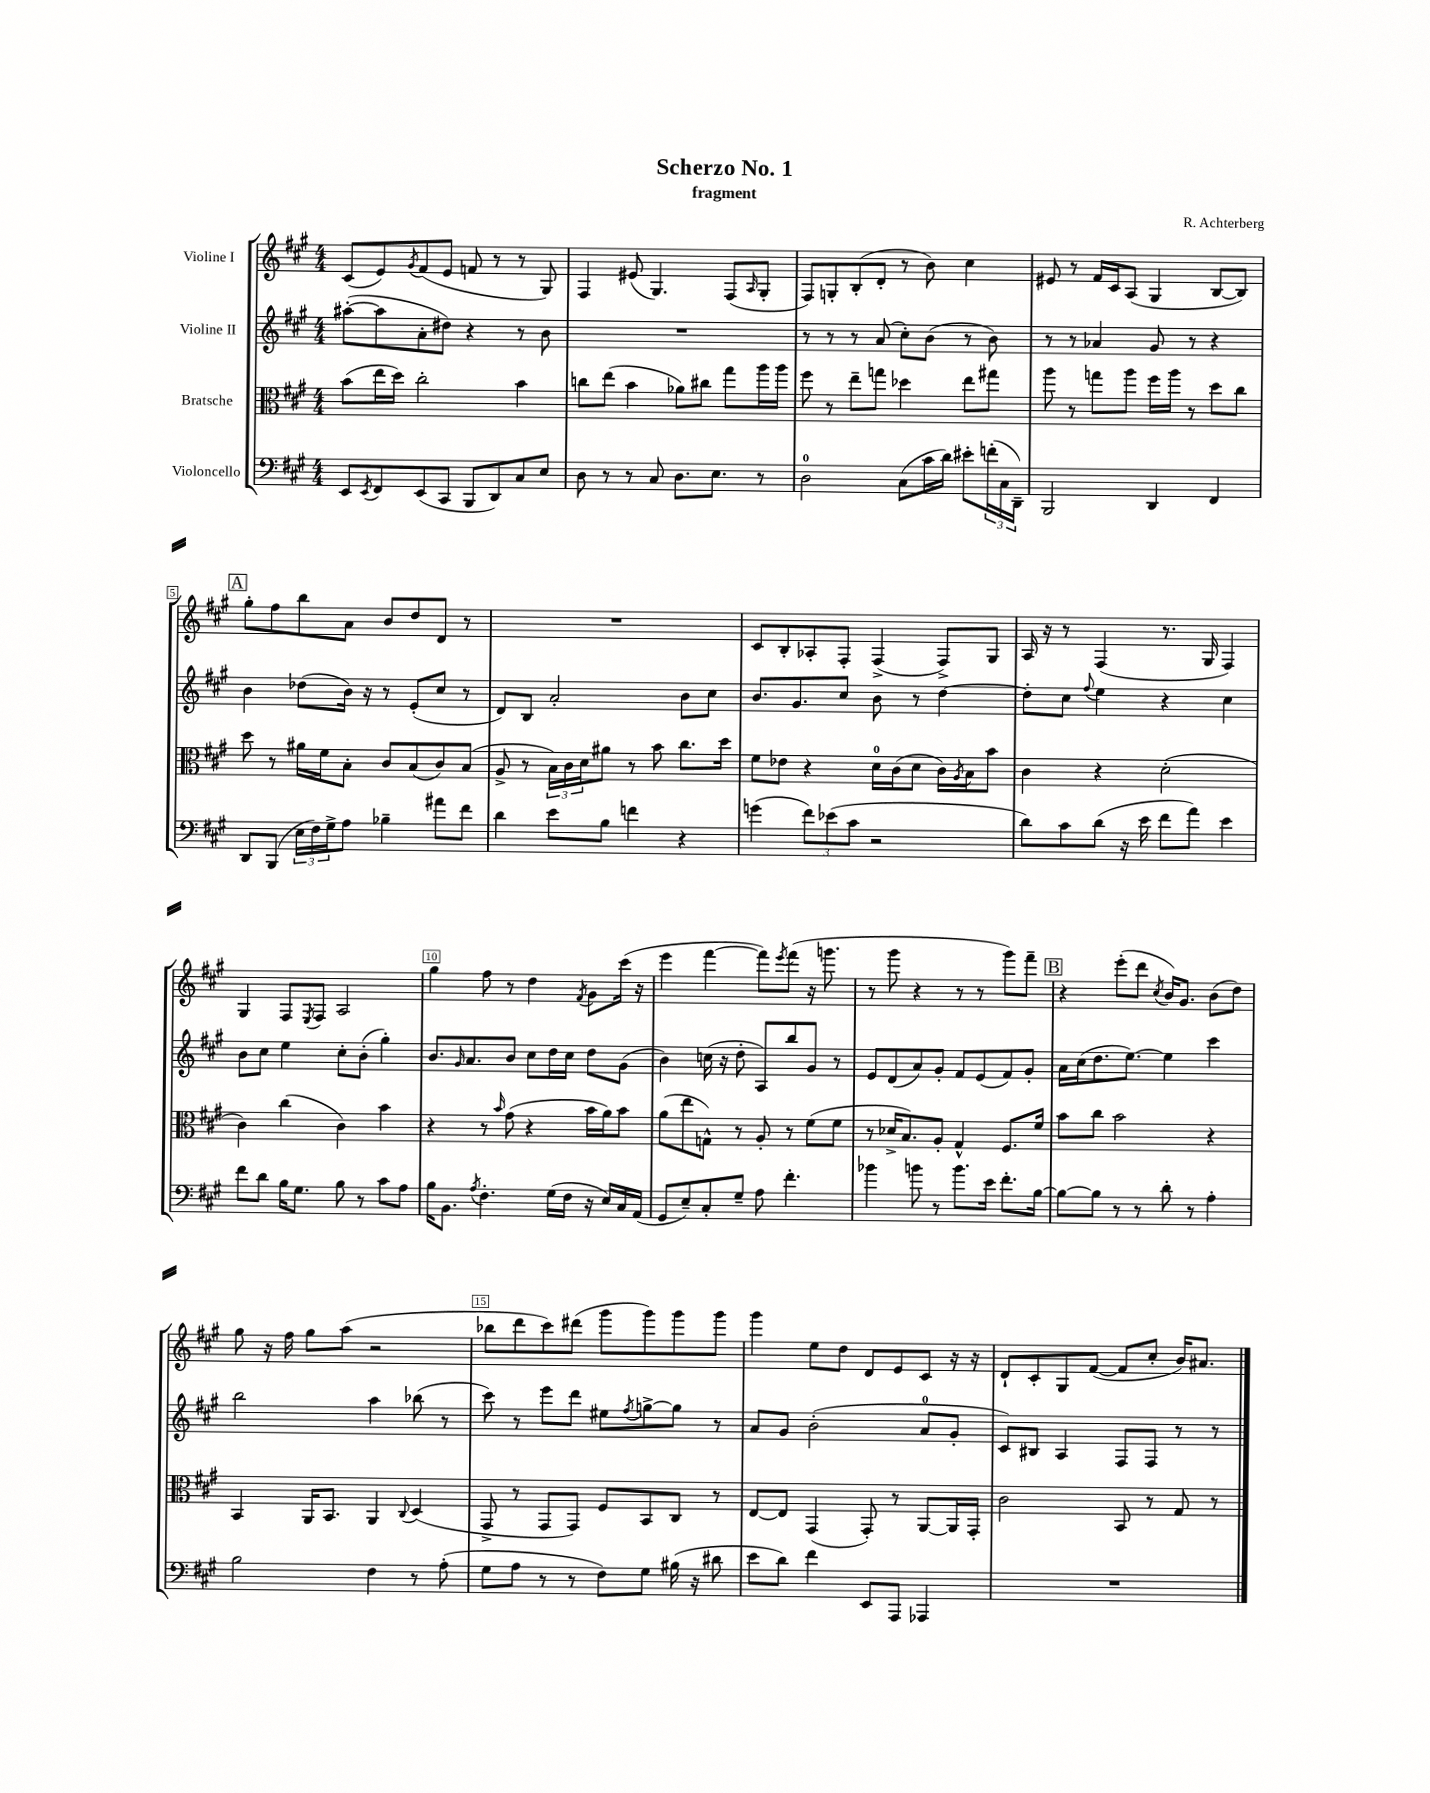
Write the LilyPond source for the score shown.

\header { title = "Scherzo No. 1" composer = "R. Achterberg" subtitle = "fragment" }
<<
\new StaffGroup <<
\new Staff = "s0" \with { instrumentName = "Violine I" } {
    \clef treble \key a \major \numericTimeSignature \time 4/4
    cis'8( e'8) \acciaccatura { gis'8 } fis'8( e'8 f'8 r8 r8 gis8) |
    fis4 eis'8( gis4.) fis8( \grace { a16 } gis8-. |
    fis8) g8-. b8-.( d'8-. r8 b'8) cis''4 |
    eis'8 r8 fis'16 cis'16 a8( gis4 b8~ b8) |
    \mark \markup { \box "A" } gis''8-. fis''8 b''8 a'8 b'8 d''8 d'8 r8 |
    R1 |
    cis'8 b8-. aes8-. fis8-. fis4->( fis8->) gis8 |
    a16 r16 r8 fis4( r8. gis16 fis4) |
    gis4 fis8 \acciaccatura { e8 } fis8 a2 |
    gis''4 fis''8 r8 d''4 \acciaccatura { fis'8 } gis'8 cis'''16( r16 |
    e'''4 fis'''4~ fis'''8) \acciaccatura { e'''8 } fis'''8( r16 g'''8. |
    r8 gis'''8 r4 r8 r8 gis'''8) fis'''8-- |
    \mark \markup { \box "B" } r4 e'''8-.( d'''8 \acciaccatura { cis''8 } b'16) gis'8. b'8( d''8) |
    gis''8 r16 fis''16 gis''8 a''8( r2 |
    bes''8 d'''8 cis'''8) dis'''8( gis'''8 gis'''8) gis'''8 gis'''8 |
    gis'''4 e''8 d''8 d'8 e'8 cis'8 r16 r16 |
    d'8-! cis'8-. gis8 fis'8~( fis'8 cis''8-. b'16) ais'8. \bar "|." |
}
\new Staff = "s1" \with { instrumentName = "Violine II" } {
    \clef treble \key a \major \numericTimeSignature \time 4/4
    ais''8~-.( ais''8 a'8-. dis''8) r4 r8 b'8 |
    R1 |
    r8 r8 r8 a'8( cis''8-.) b'8( r8 b'8) |
    r8 r8 aes'4 gis'8 r8 r4 |
    \mark \markup { \box "A" } b'4 des''8( b'16) r16 r8 e'8-.( cis''8 r8 |
    d'8) b8 a'2-. b'8 cis''8 |
    b'8. gis'8. cis''8 b'8 r8 d''4~ |
    d''8-. cis''8 \appoggiatura { fis''8 } e''4 r4 cis''4 |
    b'8 cis''8 e''4 cis''8-. b'8-.( gis''4-.) |
    b'8. \grace { gis'16 } a'8. b'8 cis''8 d''16 cis''16 d''8 gis'8( |
    b'4) c''16( r16 d''8-. a8) b''8 gis'8 r8 |
    e'8 d'8( a'8) gis'8-. fis'8 e'8( fis'8) gis'8-. |
    \mark \markup { \box "B" } a'16 cis''16( d''8. e''8.~) e''4 cis'''4 |
    b''2 a''4 bes''8( r8 |
    cis'''8) r8 e'''8 d'''8 eis''8 \acciaccatura { fis''8 } g''8~-> g''8 r8 |
    a'8 gis'8 b'2-.( a'8-0 gis'8-. |
    cis'8) bis8 a4 fis8 fis8 r8 r8 \bar "|." |
}
\new Staff = "s2" \with { instrumentName = "Bratsche" } {
    \clef alto \key a \major \numericTimeSignature \time 4/4
    b'8( e''16 d''16) cis''2-. b'4 |
    c''8 e''8( b'4 aes'8) cis''8 gis''8 a''16 a''16 |
    fis''8 r8 e''8-- g''8 des''4 e''8 gis''8 |
    a''8 r8 g''8 a''8 fis''16 a''16 r8 d''8 cis''8 |
    \mark \markup { \box "A" } d''8 r8 ais'16 fis'16 b8-. cis'8 b8( cis'8) b8( |
    a8-> r8 \tuplet 3/2 { b16) cis'16 d'16 } ais'8 r8 b'8 cis''8. d''16 |
    fis'8 ees'8 r4 d'16-0 cis'16( d'8 cis'16) \acciaccatura { a8 } b16 b'8 |
    cis'4 r4 d'2-.( |
    cis'4) cis''4( cis'4) b'4 |
    r4 r8 \grace { b'16 } gis'8( r4 b'16 a'16) b'8 |
    a'8( e''8 g8-^) r8 a8-. r8 fis'8( fis'8 |
    r8 des'16-> b8.) a8-. gis4-^ fis8. fis'16 |
    \mark \markup { \box "B" } b'8 cis''8 b'2 r4 |
    b,4 a,16 b,8. a,4 \appoggiatura { cis8 } d4( |
    gis,8-> r8 gis,8 gis,8) fis8 b,8 cis8 r8 |
    e8~ e8 gis,4( gis,8-.) r8 a,8~ a,16 gis,16-. |
    cis'2 b,8 r8 gis8 r8 \bar "|." |
}
\new Staff = "s3" \with { instrumentName = "Violoncello" } {
    \clef bass \key a \major \numericTimeSignature \time 4/4
    e,8 \acciaccatura { e,8 } fis,8 e,8( cis,8 b,,8 d,8) cis8 e8 |
    d8 r8 r8 cis8 d8. e8. r8 |
    d2-0 cis8( cis'16 d'16) eis'8-. \tuplet 3/2 { f'16-.( cis16 d,16--) } |
    b,,2 d,4 fis,4 |
    \mark \markup { \box "A" } d,8 b,,8( \tuplet 3/2 { e16 fis16) gis16-> } a8 bes4-- ais'8 fis'8 |
    d'4 e'8 b8 f'4 r4 |
    g'4( \tuplet 3/2 { fis'8) ees'8( cis'8 } r2 |
    d'8) cis'8 d'8( r16 e'16 fis'8 a'8) e'4 |
    fis'8 d'8 b16 gis8. b8 r8 cis'8 a8 |
    b16 b,8. \acciaccatura { a8 } fis4.-. gis16( fis16 r16 e16) cis16 a,16( |
    gis,8 e8--) cis8-. gis8-- a8 fis'4.-. |
    bes'4 b'8 r8 b'8. e'16 fis'8.-. b16~ |
    \mark \markup { \box "B" } b8~ b8 r8 r8 d'8-. r8 a4-. |
    b2 fis4 r8 a8-.( |
    gis8 a8 r8 r8 fis8) gis8 bis16( r16 dis'8 |
    e'8 d'8) fis'4 e,8 a,,8 aes,,4 |
    R1 \bar "|." |
}
>>
>>
\layout { \context { \Score \override BarNumber.break-visibility = ##(#f #t #t) barNumberVisibility = #(every-nth-bar-number-visible 5) \override BarNumber.stencil = #(make-stencil-boxer 0.1 0.3 ly:text-interface::print) } }
